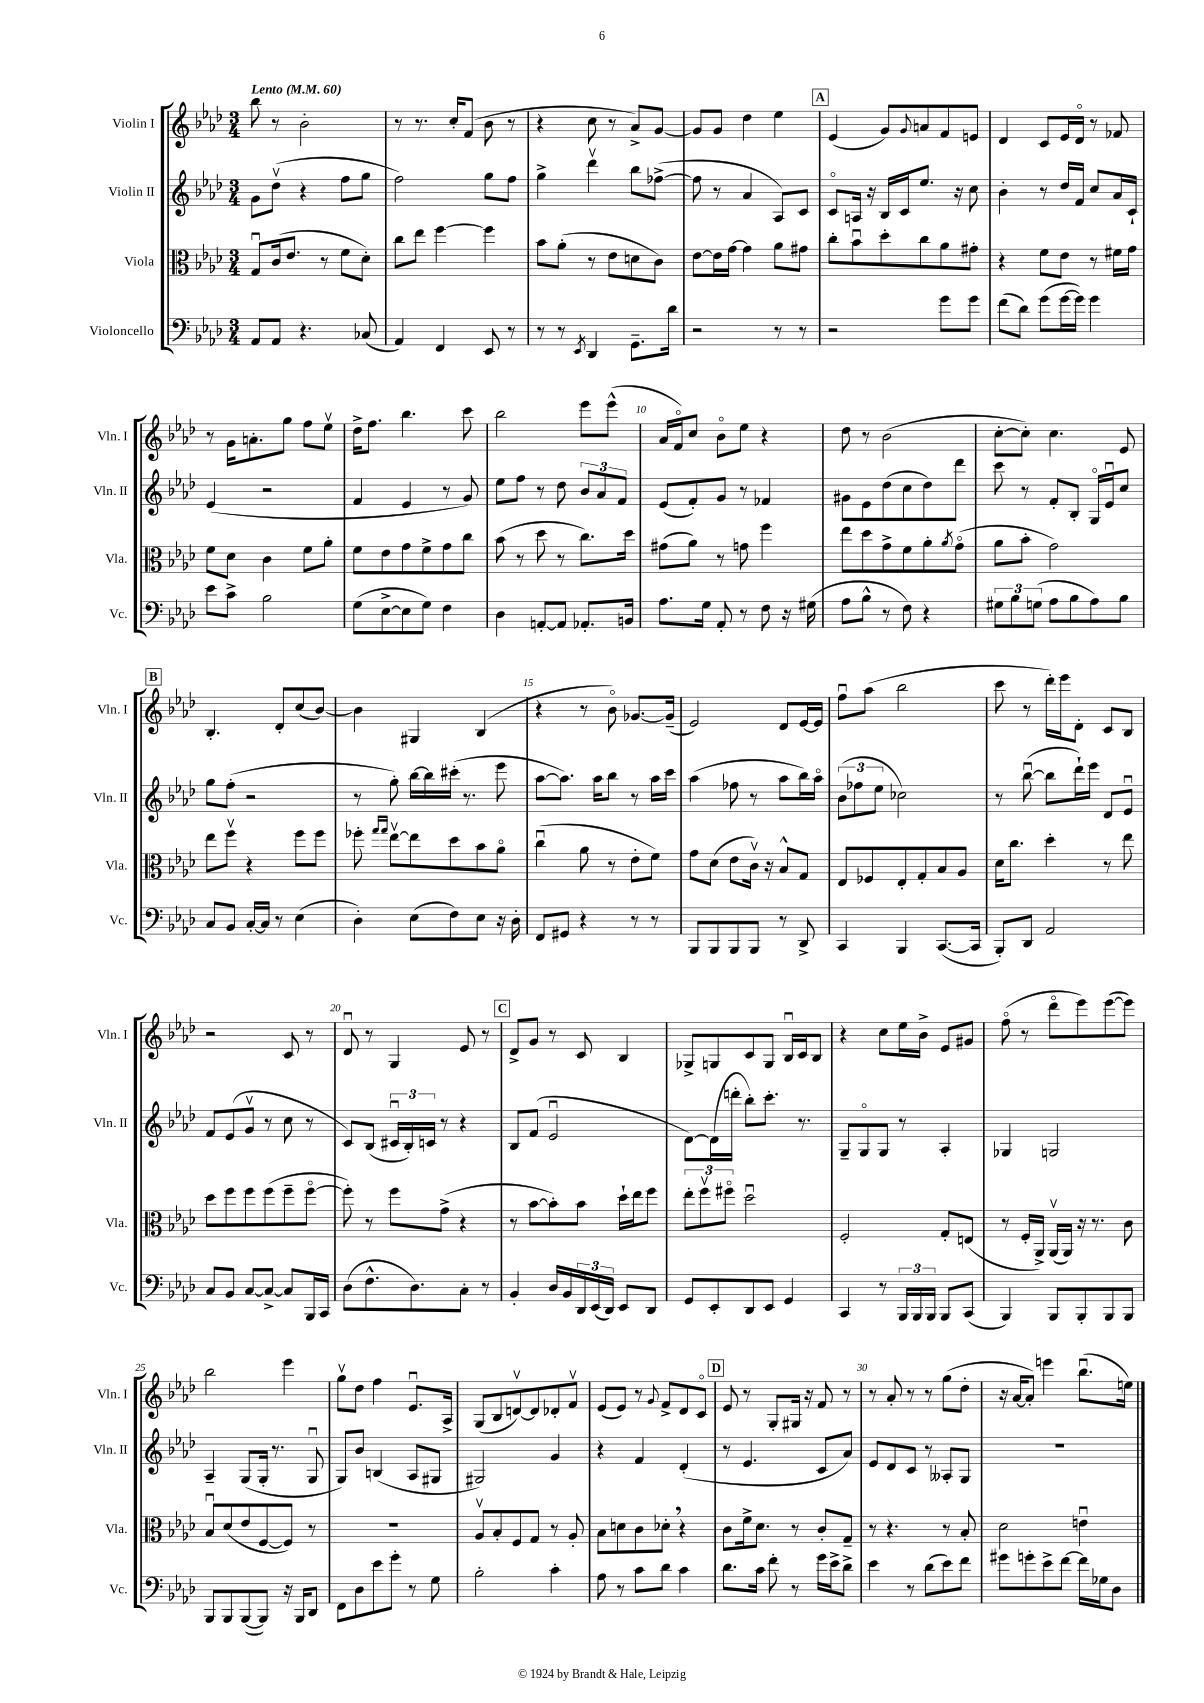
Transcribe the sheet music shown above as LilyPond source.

<<
\new StaffGroup <<
\new Staff = "s0" \with { instrumentName = "Violin I" shortInstrumentName = "Vln. I" } {
    \clef treble \key aes \major \numericTimeSignature \time 3/4 \tempo "Lento" 4 = 60
    bes''8 r8 bes'2-. |
    r8 r8. c''16-. f'8( bes'8 r8 |
    r4 c''8 r8 aes'8->) g'8~ |
    g'8 g'8 des''4 ees''4 |
    \mark \markup { \box "A" } ees'4( g'8) \appoggiatura { g'8 } a'8 f'8 e'8 |
    des'4 c'8 ees'16 des'16\flageolet r8 fes'8 |
    r8 g'16 a'8.-. g''8 f''8 ees''8\upbow |
    des''16-> f''8. bes''4. c'''8 |
    bes''2 ees'''8 ees'''8-^( |
    aes'16 f'16\flageolet) c''8 bes'8\flageolet ees''8 r4 |
    des''8 r8 bes'2( |
    c''8~-. c''8-.) c''4. ees'8 |
    \mark \markup { \box "B" } bes4.-. des'8-. c''8( bes'8~) |
    bes'4 gis4 bes4( |
    r4 r8 bes'8\flageolet) ges'8.~ ges'16--( |
    ees'2) des'8 ees'16~ ees'16 |
    f''8\downbow aes''8( bes''2 |
    c'''8 r8 des'''16-.) ees'''16 des'8-. c'8 bes8 |
    r2 c'8 r8 |
    des'8\downbow r8 g4 ees'8 r8 |
    \mark \markup { \box "C" } des'8-> g'8 r8 c'8 bes4 |
    ges8-> g8 c'8 g8 bes16\downbow c'16 bes8 |
    r4 c''8 ees''16 bes'16-> ees'8 gis'8 |
    f''8\flageolet( r8 des'''8\flageolet ees'''8) ees'''8~( ees'''8) |
    bes''2 ees'''4 |
    g''8\upbow des''8 f''4 ees'8.\downbow aes16-> |
    g8( bes8 d'8~\upbow) d'8 des'8-. f'8\upbow |
    ees'8( ees'8) r8 \appoggiatura { g'8 } f'8-> des'8 c'8\flageolet |
    \mark \markup { \box "D" } ees'8 r8 g8-. gis16 r16 f'8 r8 |
    r8 aes'8-. r8 r8 g''8( des''8-. |
    r16 aes'16~ aes'8-.) e'''4 bes''8.\downbow( e''16) \bar "|." |
}
\new Staff = "s1" \with { instrumentName = "Violin II" shortInstrumentName = "Vln. II" } {
    \clef treble \key aes \major \numericTimeSignature \time 3/4
    g'8 des''8\upbow( r4 f''8 g''8 |
    f''2) g''8 f''8 |
    g''4-> des'''4\upbow bes''8 fes''8~->( |
    fes''8 r8 aes'4 aes8) c'8 |
    \mark \markup { \box "A" } c'8\flageolet a16 r16 bes16 c'16 ees''8. r16 c''8 |
    bes'4-. r8 des''16 f'16 c''8 aes'16 c'16-! |
    ees'4( r2 |
    f'4 ees'4 r8 g'8) |
    ees''8 f''8 r8 des''8 \tuplet 3/2 { bes'8 aes'8 f'8 } |
    ees'8( f'8-.) g'8 r8 fes'4 |
    gis'8 ees'8 des''8( c''8 des''8) des'''8 |
    c'''8 r8 f'8-. bes8-. g16\flageolet ees'16\downbow c''8 |
    \mark \markup { \box "B" } g''8 f''8-.( r2 |
    r8 g''8-.) bes''16~ bes''16 cis'''16-.( r8. ees'''8 |
    aes''8~ aes''8.) aes''16 bes''8 r8 aes''16 c'''16 |
    aes''4( fes''8 r8 aes''8 bes''16) aes''16\flageolet |
    \tuplet 3/2 { bes'8( fes''8 ees''8 } ces''2) |
    r8 bes''8~\downbow( bes''8 des'''16-!) ees'''16 des'8 ees'8\downbow |
    f'8 ees'8( g'8\upbow r8 c''8 r8 |
    c'8) bes8( \tuplet 3/2 { cis'16\downbow bes16-.) c'16 } r8 r4 |
    \mark \markup { \box "C" } bes8 f'8( ees'2\downbow |
    des'8~) des'16( d'''16-. bes''8-.) c'''8.-. r8. |
    g8-- g8\flageolet g8 r8 aes4-. |
    ges4 g2 |
    aes4-- g8( g16-. r8. g8\downbow |
    g8) bes'8 b4( aes8 gis8 |
    gis2) g'4 |
    r4 f'4 des'4-.( |
    \mark \markup { \box "D" } r8 ees'4. c'8 aes'8) |
    ees'8 des'8 c'8 r8 aeses8-. g8 |
    R2. \bar "|." |
}
\new Staff = "s2" \with { instrumentName = "Viola" shortInstrumentName = "Vla." } {
    \clef alto \key aes \major \numericTimeSignature \time 3/4
    g8\downbow c'16( ees'8. r8 f'8 des'8-.) |
    c''8 ees''8 f''4~ f''4 |
    bes'8 aes'8-.( r8 ees'8 d'8 c'8) |
    ees'8~ ees'16 g'16~ g'4 aes'8 gis'8 |
    \mark \markup { \box "A" } c''8-. bes'8\downbow des''8-. c''8 aes'8 gis'8-. |
    r4 f'8 ees'8 r8 fis'16 g'16 |
    f'8 des'8 c'4 f'8 aes'8-. |
    f'8 ees'8 g'8 f'8-> g'8 c''8 |
    bes'8( r8 des''8 r8 c''8.) des''16 |
    gis'8( aes'8) r8 g'8 f''4 |
    ees''8 des''8 g'8-> f'8 aes'8-. \acciaccatura { aes'8 } g'8\flageolet( |
    aes'8 bes'8-. g'2) |
    \mark \markup { \box "B" } ees''8 f''8\upbow r4 f''8 f''8 |
    fes''8-. \grace { g''16 g''16 } ees''8~\upbow ees''8 des''8 bes'8 aes'8\flageolet |
    c''4\downbow( aes'8 r8 ees'8-. f'8) |
    g'8 des'8( ees'8 c'16\upbow) r16 bes8-^ g8 |
    ees8 fes8 ees8-. g8-. bes8 aes8 |
    des'16 c''8. des''4-. r8 ees''8 |
    des''8 f''8 f''8 f''8( f''8-- f''8~\flageolet |
    f''8-.) r8 f''8 g'8->( r4 |
    \mark \markup { \box "C" } r8 bes'8~ bes'8-.) bes'8 des''16-! ees''16 f''8 |
    \tuplet 3/2 { ees''8-. f''8\upbow fis''8\flageolet } des''2\downbow |
    f2-. g8-. e8( |
    r8 f16-. aes,16->) aes,16\upbow( aes,16) r16 r8. c'8 |
    bes8\downbow des'8( ees'8 f8~ f8) r8 |
    R2. |
    aes8\upbow bes8-. f8 g8 r8 aes8-. |
    bes8 d'8 c'8 des'8-. \breathe r4 |
    \mark \markup { \box "D" } c'8 f'16-> des'8. r8 c'8-. g8-- |
    r8 r4. r8 bes8-. |
    des'2 e'4\downbow \bar "|." |
}
\new Staff = "s3" \with { instrumentName = "Violoncello" shortInstrumentName = "Vc." } {
    \clef bass \key aes \major \numericTimeSignature \time 3/4
    aes,8 aes,8 r4. ces8( |
    aes,4) f,4 ees,8 r8 |
    r8 r8 \acciaccatura { ees,8 } des,4 g,8.-- des'16 |
    r2 r8 r8 |
    \mark \markup { \box "A" } r2 g'8 g'8 |
    f'8( des'8) g'8( g'16~ g'16) g'4 |
    ees'8 c'8-> bes2 |
    g8( ees8~-> ees8 g8) f4 |
    des4 a,8~-. a,8 aes,8.-. b,16 |
    aes8. g16 aes,8-. r8 f8 r16 gis16( |
    aes8 bes8-^ r8 f8) r4 |
    \tuplet 3/2 { gis8 bes8 g8( } aes8 bes8 aes8) bes8 |
    \mark \markup { \box "B" } c8 bes,8 c16~-. c16 r8 ees4( |
    des4-.) ees8( f8) ees8 r16 des16-. |
    f,8 gis,8 r4 r8 r8 |
    bes,,8 bes,,8 bes,,8 bes,,8 r8 des,8-> |
    c,4 bes,,4 c,8.~( c,16 |
    bes,,8-.) des,8 aes,2 |
    c8 bes,8 c8~ c8~-> c8 bes,,16 c,16 |
    des8( f8.-^ des8.) c8-. r8 |
    \mark \markup { \box "C" } bes,4-. des16 bes,16 \tuplet 3/2 { des,16 ees,16( des,16) } ees,8 des,8 |
    g,8 ees,8-. des,8 ees,8 g,4 |
    c,4 r8 \tuplet 3/2 { bes,,16 bes,,16 bes,,16 } bes,,8 c,8( |
    bes,,4) bes,,8 bes,,8-. bes,,8 bes,,8 |
    bes,,8 bes,,8 bes,,8~( bes,,8) r16 bes,,16 des,8 |
    f,8 des8 ees'8 g'8-. r8 g8 |
    bes2-. c'4-. |
    aes8 r8 c'8 des'8 c'4 |
    \mark \markup { \box "D" } des'8. c'16 f'8-. r8 g'16 ees'16-> des'8-> |
    ees'4 r8 des'8( ees'8) f'8 |
    gis'8 g'8-. ees'8-> f'8~ f'16 ges16 des8 \bar "|." |
}
>>
>>
\layout { \context { \Score \override BarNumber.break-visibility = ##(#f #t #t) barNumberVisibility = #(every-nth-bar-number-visible 5) } }
